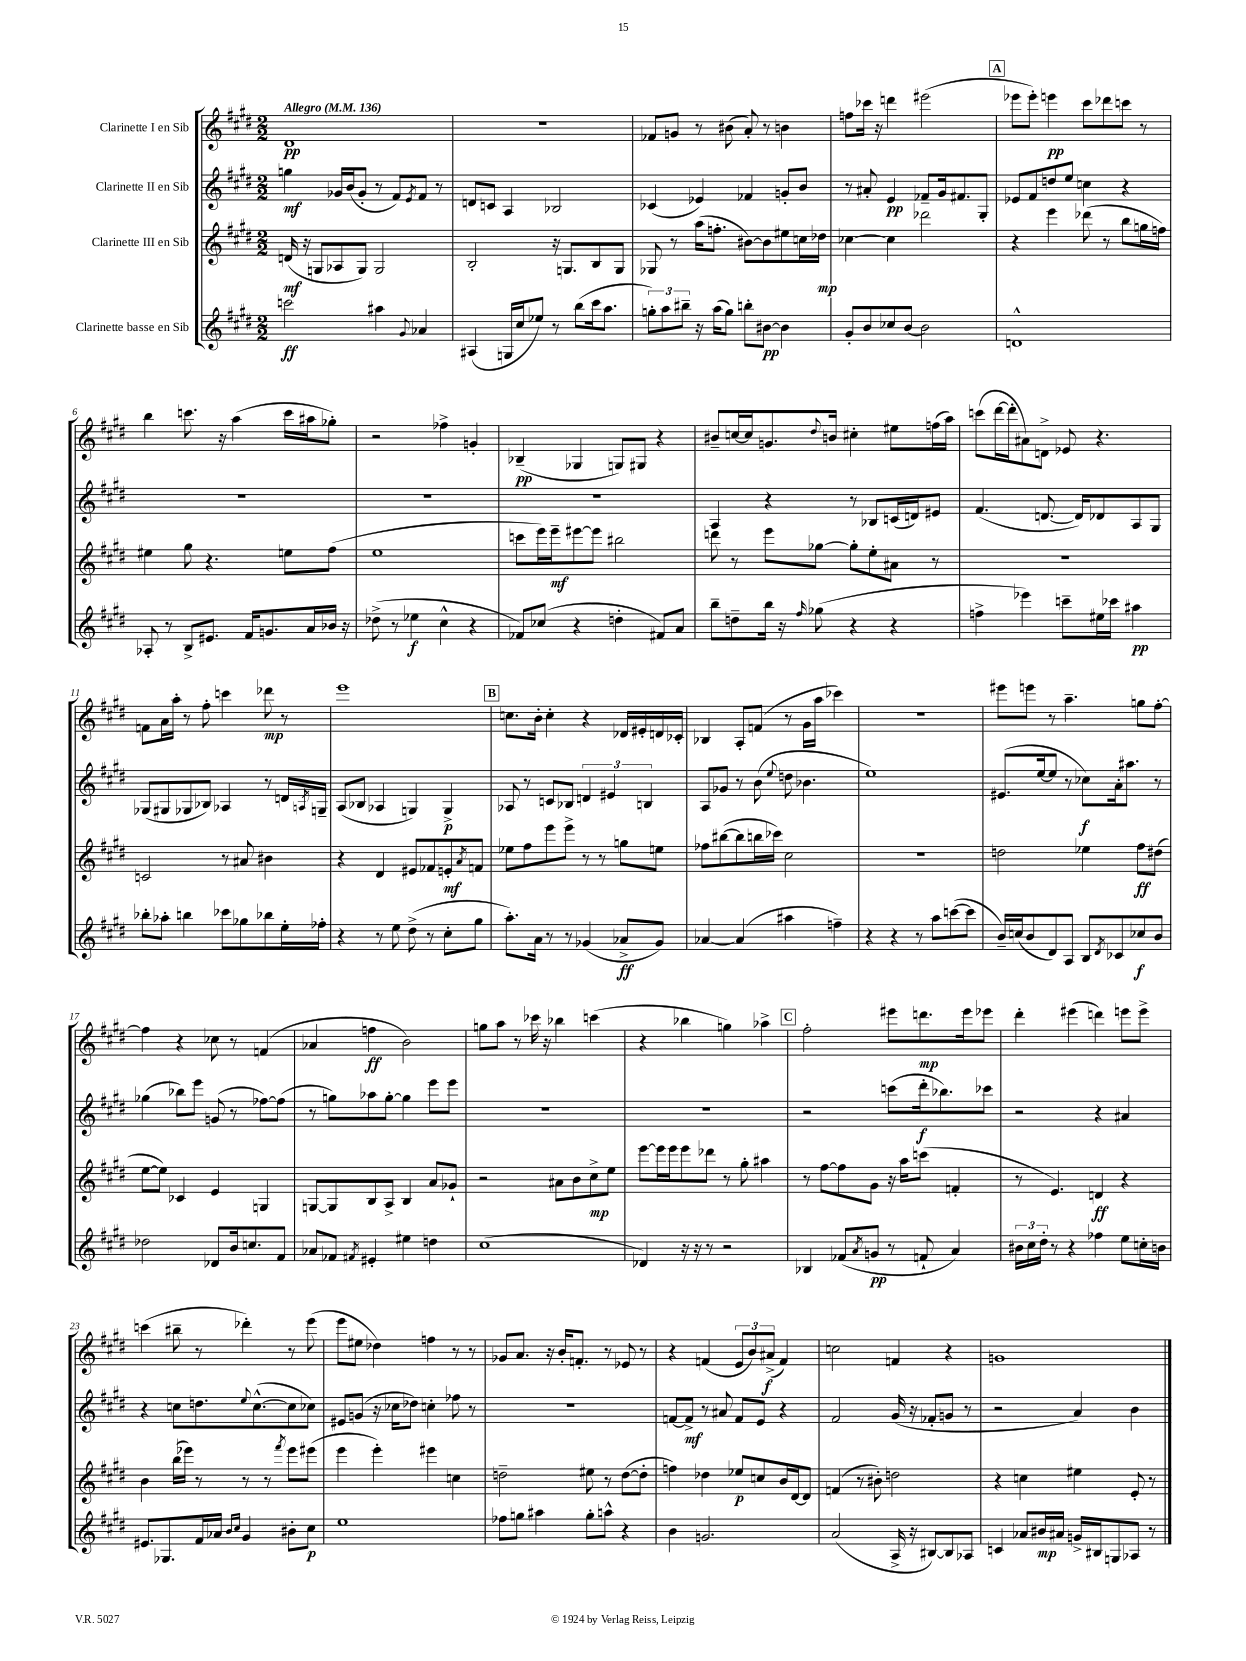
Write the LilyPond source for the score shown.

<<
\new StaffGroup <<
\new Staff = "s0" \with { instrumentName = "Clarinette I en Sib" } {
    \clef treble \key e \major \numericTimeSignature \time 2/2 \tempo "Allegro" 4 = 136
    dis'1\pp |
    r1 |
    fes'8 g'8 r8 bis'8( a'8-.) r8 b'4 |
    f''8 ces'''16 r16 d'''4 eis'''2( |
    \mark \markup { \box "A" } ees'''8 ees'''8-.) e'''4\pp cis'''8 des'''8 c'''8 r8 |
    b''4 c'''8. r16 a''4( c'''16 ais''16 ges''8-.) |
    r2 fes''4-> g'4-. |
    bes4--\pp( ges4 g8) gis8 r4 |
    bis'8-- c''16~ c''16 g'8. \appoggiatura { dis''8 } b'16 cis''4-. eis''8 f''16( a''16) |
    c'''8( dis'''16~ dis'''16-. ais'8) d'8-> ees'8 r4. |
    f'8 a'16 a''16-. r8 fis''8-. c'''4 des'''8\mp r8 |
    e'''1 |
    \mark \markup { \box "B" } c''8. b'16-. c''4-. r4 des'16 eis'16-. d'16 ces'16-. |
    bes4 a8-. f'8( r8 gis'16 a''16 ces'''4) |
    r1 |
    eis'''8 e'''8 r8 a''4.-- g''8 fis''8~-. |
    fis''4 r4 ces''8 r8 f'4( |
    aes'4 f''4\ff b'2) |
    g''8 a''8 r8 ces'''16 r16 bes''4 c'''4( |
    r4 bes''4 g''4) aes''4-> |
    \mark \markup { \box "C" } fis''2-. eis'''8 d'''8.\mp eis'''16 ees'''8 |
    dis'''4-. eis'''4( d'''4) e'''8 e'''8-> |
    c'''4( bis''8-- r8 des'''4-.) r8 e'''8( |
    e'''8 eis''8 des''4) f''4 r8 r8 |
    ges'8 a'8. r16 b'16-. f'8.-. r8 ees'8 r8 |
    r4 f'4( \tuplet 3/2 { e'8 b'8) ais'8->\f( } f'4) |
    c''2 f'4 r4 |
    g'1 \bar "|." |
}
\new Staff = "s1" \with { instrumentName = "Clarinette II en Sib" } {
    \clef treble \key e \major \numericTimeSignature \time 2/2
    g''4\mf ges'16 b'16( ges'8-. r8 fis'8) \acciaccatura { e'8 } fis'8 r8 |
    d'8 c'8 a4 bes2 |
    ces'4( ees'4) fes'4 g'8-. b'8 |
    r8 ais'8-. e'4\pp fes'8-- gis'16 fis'8. gis8-. |
    \mark \markup { \box "A" } ees'8 fis'8 d''8 e''8 c''4 r4 |
    R1 |
    R1 |
    R1 |
    a4 r4 r8 bes8 c'16( d'16) eis'8 |
    fis'4.( d'8.~ d'16) des'8 a8 gis8 |
    ges8( gis8 ges8 bes8) aes4 r8 d'16 \acciaccatura { a8 } g16-- |
    a8( bes8 aes4 g4) g4->\p |
    \mark \markup { \box "B" } aes8 r8 c'8 bes8 \tuplet 3/2 { d'4 eis'4 b4 } |
    a8 ges'8 r8 b'8( \appoggiatura { e''8 } d''8 bes'4. |
    e''1) |
    eis'8.( e''16~ e''8 r8 ces''8\f) a'16-. ais''8. r8 |
    ges''4( bes''8) e'''8 g'8( r8 fes''8~) fes''8( |
    r8 g''8) aes''8 g''8~-. g''4 e'''8 e'''8 |
    R1 |
    R1 |
    \mark \markup { \box "C" } r2 c'''8( dis'''16-.\f bes''8.) ces'''8 |
    r2 r4 ais'4 |
    r4 c''8 d''8. \appoggiatura { e''8 } c''8.~-^( c''8 ces''8) |
    eis'8 g'8( r16 ces''16 des''8) c''4-. fes''8 r8 |
    r1 |
    f'8~ f'8->\mf r8 ais'8 f'8 e'8 r4 |
    fis'2 gis'16( r16 fes'8-. g'8 r8 |
    r2 a'4) b'4 \bar "|." |
}
\new Staff = "s2" \with { instrumentName = "Clarinette III en Sib" } {
    \clef treble \key e \major \numericTimeSignature \time 2/2
    d'16\mf( r16 g8 aes8 g8) g2 |
    b2-. r16 g8. b8 g8 |
    ges8 r8 a''16( f''8.-. bis'8~) bis'8 eis''8 c''16 des''16\mp |
    ces''4~ ces''4 des'''2 |
    \mark \markup { \box "A" } r4 e'''4 des'''8( r8 b''8 g''16 f''16) |
    eis''4 gis''8 r4. e''8 fis''8( |
    e''1 |
    c'''8 e'''16) e'''16--\mf eis'''8~ eis'''8 bis''2 |
    d'''8 r8 e'''8 ges''8~ ges''8-. e''8-. ais'8 r8 |
    R1 |
    c'2 r8 ais'8 bis'4 |
    r4 dis'4 eis'8 fes'8 e'8-.\mf \acciaccatura { a'8 } f'8 |
    \mark \markup { \box "B" } ees''8 fis''8 e'''8 e'''8-> r8 r8 g''8 e''8 |
    fes''8 bis''8~( bis''8 b''16 ces'''16) cis''2 |
    R1 |
    d''2 ees''4 fis''8\ff dis''8( |
    e''8~ e''8) ces'4 e'4 g4 |
    g8~ g8 b8 a8-> b4 a'8 ges'8-! |
    r2 ais'8 b'8 cis''8->\mp e''8 |
    e'''8~ e'''16 e'''16 e'''8 des'''8 r8 gis''8-. ais''4 |
    \mark \markup { \box "C" } r8 fis''8~ fis''8 gis'8 r16 a''16 c'''8( f'4-. |
    r8 e'4.) d'4\ff r4 |
    b'4 b''16( ees'''16) r8 r8 r8 \acciaccatura { fis'''8 } ees'''8 eis'''8( |
    e'''4 e'''4-.) eis'''4 c''4 |
    d''2-- eis''8 r8 d''8~( d''8-. |
    f''4) des''4 ees''8\p c''8 b'16 dis'16~ dis'8 |
    f'4( r8 bis'8-.) d''2 |
    r4 c''4 eis''4 e'8-. r8 \bar "|." |
}
\new Staff = "s3" \with { instrumentName = "Clarinette basse en Sib" } {
    \clef treble \key e \major \numericTimeSignature \time 2/2
    c'''2\ff ais''4 \appoggiatura { gis'8 } aes'4 |
    ais4( g16 cis''16 ees''8) r8 b''8( cis'''16 a''8. |
    \tuplet 3/2 { g''8-.) a''8 bis''8-- } r16 a''16( g''8) b''8-. bis'8~\pp bis'4 |
    gis'8-. b'8 ces''8 b'8~ b'2 |
    \mark \markup { \box "A" } d'1-^ |
    aes8-. r8 b8-> eis'8. fis'16 g'8. a'16 bes'16 r16 |
    des''8->( r8 ees''4\f cis''4-^ r4 |
    fes'8) ces''8( r4 d''4-. fis'8) a'8 |
    b''8-- d''8-- b''16 r16 \grace { fis''16 } ges''8( r4 r4 |
    f''4-> ees'''4) c'''8-- eis''16 ces'''16 ais''4\pp |
    bes''8-. aes''8-. b''4 ces'''8 ges''8 bes''8 e''16-. fes''16-. |
    r4 r8 e''8 dis''8->( r8 cis''8-. gis''8 |
    \mark \markup { \box "B" } a''8.-.) a'16 r8 r8 ges'4( aes'8->\ff ges'8) |
    aes'4~ aes'4( ais''4 f''4--) |
    r4 r4 r8 a''8 c'''8~( c'''8 |
    b'16--) c''16( b'8 dis'8) a8 b8 \acciaccatura { dis'8 } ces'8 ces''8\f b'8 |
    des''2 des'8 b'16 c''8. fis'8 |
    aes'8 fes'8 \acciaccatura { fis'8 } eis'4-. eis''4 d''4 |
    cis''1( |
    des'4) r16 r16 r8 r2 |
    \mark \markup { \box "C" } bes4 fes'8( \acciaccatura { a'8 } g'8\pp r8 f'8-! a'4) |
    \tuplet 3/2 { bis'16 cis''16 dis''16-. } r8 r4 fes''4 e''8 c''16-. b'16 |
    eis'8. ges8. fis'16 aes'16 \grace { b'16 cis''16 } gis'4 bis'8-. cis''8\p |
    e''1 |
    fes''8 g''8 ais''4 g''8-. a''8-^ r4 |
    b'4 g'2. |
    a'2( a16-> r16 bis8~) bis8 aes8 |
    c'4 aes'8 bis'16\mp ais'16 g'16-> bis16 g8 aes8 r8 \bar "|." |
}
>>
>>
